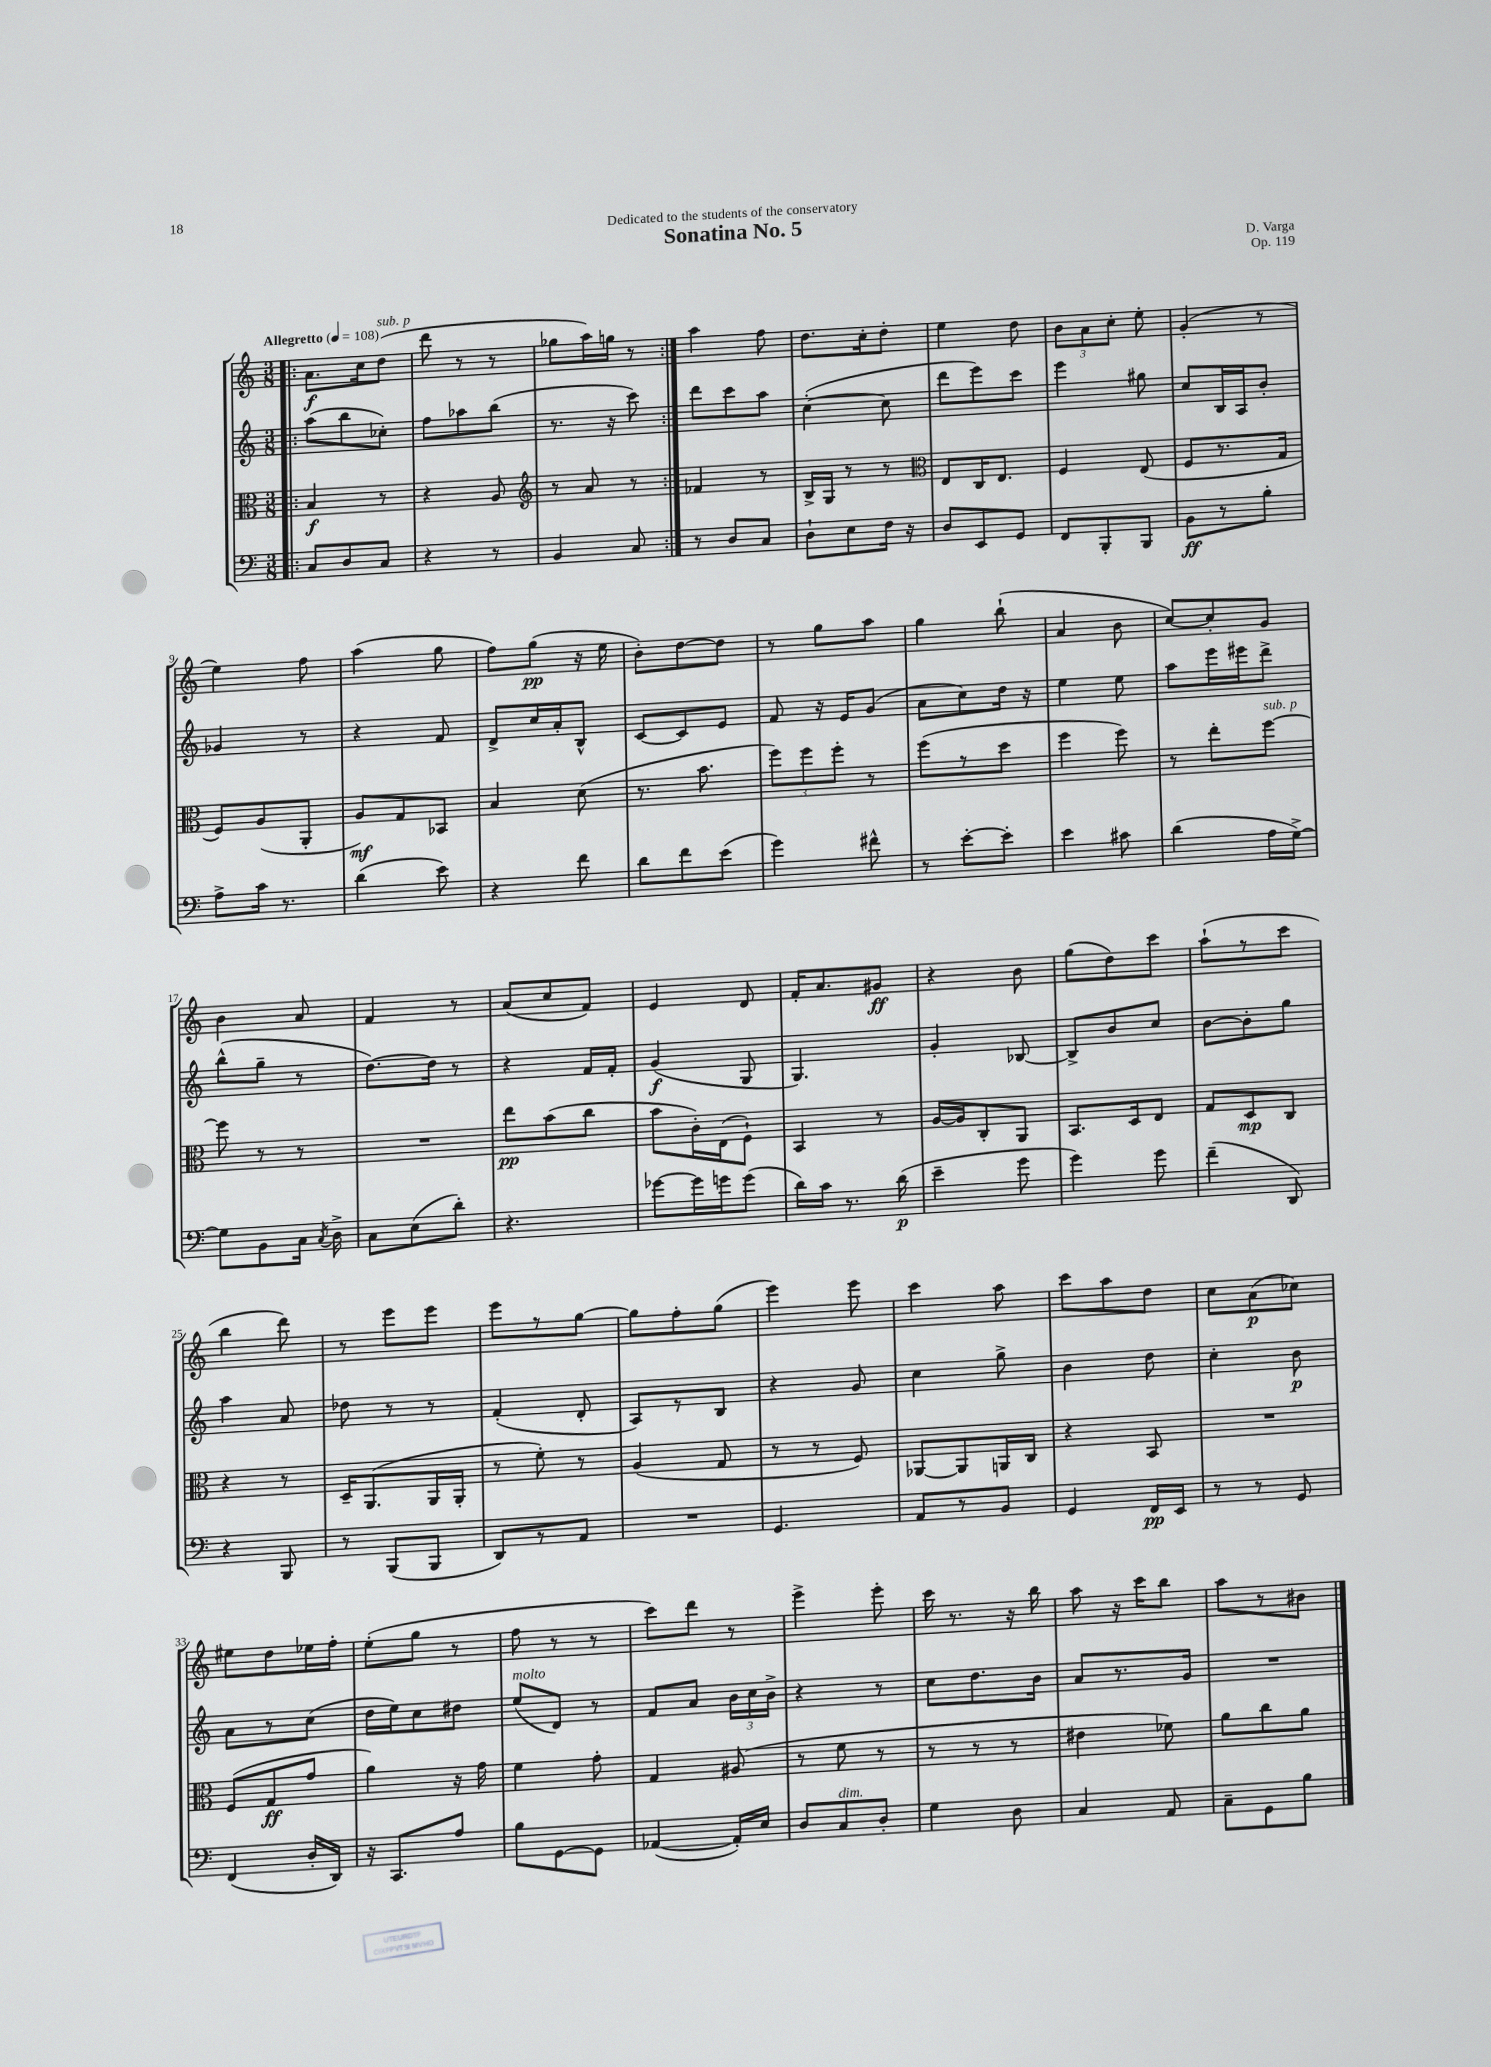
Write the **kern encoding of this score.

**kern	**dynam	**kern	**dynam	**kern	**dynam	**kern	**dynam
*part4	*part4	*part3	*part3	*part2	*part2	*part1	*part1
*staff4	*staff4	*staff3	*staff3	*staff2	*staff2	*staff1	*staff1
*clefF4	*	*clefC3	*	*clefG2	*	*clefG2	*
*k[]	*	*k[]	*	*k[]	*	*k[]	*
*M3/8	*	*M3/8	*	*M3/8	*	*M3/8	*
*MM108	*	*MM108	*	*MM108	*	*MM108	*
=1!|:	=1!|:	=1!|:	=1!|:	=1!|:	=1!|:	=1!|:	=1!|:
!	!	!	!	!	!	!LO:TX:a:B:t=Allegretto	!
8C/L	.	4B/	f	(8aa\L	.	8.a\L	f
8D/	.	.	.	8bb\	.	.	.
.	.	.	.	.	.	16cc\k	.
!	!	!	!	!	!	!LO:TX:a:i:t=sub. p	!
8C/J	.	8r	.	8cc-X'\J)	.	(8dd\J	.
=2	=2	=2	=2	=2	=2	=2	=2
4r	.	4r	.	8ff\L	.	8ddd\	.
.	.	.	.	8aa-X\	.	8r	.
8r	.	8A/	.	(8bb\J	.	8r	.
=3	=3	=3	=3	=3	=3	=3	=3
*	*	*clefG2	*	*	*	*	*
4BB/	.	8r	.	8.r	.	8gg-X\L	.
.	.	8a/	.	.	.	16aa\L)	.
.	.	.	.	16r	.	16ggn\JJ	.
8C/	.	8r	.	8ccc\)	.	8r	.
=4:|!	=4:|!	=4:|!	=4:|!	=4:|!	=4:|!	=4:|!	=4:|!
8r	.	4f-X/	.	8ddd\L	.	4aa\	.
8D/L	.	.	.	8ccc\	.	.	.
8C/J	.	8r	.	8aa\J	.	8ff\	.
=5	=5	=5	=5	=5	=5	=5	=5
8D`\L	.	16B^/LL	.	([4cc'\	.	8.dd\L	.
.	.	16G/JJ	.	.	.	.	.
8E\	.	8r	.	.	.	.	.
.	.	.	.	.	.	16cc'\k	.
16F\Jk	.	8r	.	8cc\]	.	8dd'\J	.
16r	.	.	.	.	.	.	.
=6	=6	=6	=6	=6	=6	=6	=6
*	*	*clefC3	*	*	*	*	*
8D/L	.	8E/L	.	8ddd\L	.	4ee\	.
8EE/	.	16C/K	.	8eee\)	.	.	.
.	.	8.E/J	.	.	.	.	.
8GG/J	.	.	.	8ccc\J	.	8dd\	.
=7	=7	=7	=7	=7	=7	=7	=7
8FF/L	.	4F/	.	4eee\	.	12b\L	.
.	.	.	.	.	.	12a\	.
8BBB'/	.	.	.	.	.	.	.
.	.	.	.	.	.	12cc'\J	.
8BBB/J	.	(8E/	.	8gg#X\	.	8ee'\	.
=8	=8	=8	=8	=8	=8	=8	=8
8BB\L	ff	8F/L	.	8cc/L	.	(4g'/	.
8r	.	8.r	.	16B/L	.	.	.
.	.	.	.	16A/J	.	.	.
8B'\J	.	.	.	8b'/J	.	8r	.
.	.	16G/Jk	.	.	.	.	.
!!LO:LB:g=z
=9	=9	=9	=9	=9	=9	=9	=9
8A^\L	.	8F/L)	.	4g-X/	.	4ee\)	.
16c\Jk	.	(8A/	.	.	.	.	.
8.r	.	.	.	.	.	.	.
.	.	8AA'/J	.	8r	.	8ff\	.
=10	=10	=10	=10	=10	=10	=10	=10
(4d\	.	8A/L)	mf	4r	.	(4aa\	.
.	.	8G/	.	.	.	.	.
8e\)	.	8BB-X/J	.	8f/	.	8gg\	.
=11	=11	=11	=11	=11	=11	=11	=11
4r	.	4B/	.	8d^/L	.	8ff\L)	.
.	.	.	.	16cc/L	.	(8gg\J	pp
.	.	.	.	16a'/J	.	.	.
8f\	.	(8d\	.	8B^^/J	.	16r	.
.	.	.	.	.	.	16ee\	.
=12	=12	=12	=12	=12	=12	=12	=12
8d\L	.	8.r	.	[8c/L	.	8b'\L)	.
8f\	.	.	.	8c/]	.	[8dd\	.
.	.	8.b\	.	.	.	.	.
(8e\J	.	.	.	8e/J	.	8dd\J]	.
=13	=13	=13	=13	=13	=13	=13	=13
4g\)	.	12ff\L)	.	8f/	.	8r	.
.	.	12ff\	.	.	.	.	.
.	.	.	.	16r	.	8gg\L	.
.	.	12ff'\J	.	.	.	.	.
.	.	.	.	16e/KL	.	.	.
8f#X^^\	.	8r	.	(8g/J	.	8aa\J	.
=14	=14	=14	=14	=14	=14	=14	=14
8r	.	(8ff\L	.	8a\L	.	4gg\	.
[8e'\L	.	8r	.	8cc\)	.	.	.
8e'\J]	.	8dd\J	.	16dd\Jk	.	(8bb`\	.
.	.	.	.	16r	.	.	.
=15	=15	=15	=15	=15	=15	=15	=15
4e\	.	4ff\	.	4ee\	.	4a/	.
8c#X\	.	8ff\)	.	8ee\	.	8b\	.
=16	=16	=16	=16	=16	=16	=16	=16
(4d\	.	8r	.	8aa\L	.	[8cc/L)	.
.	.	8ee'\L	.	16eee\L	.	8cc'/]	.
.	.	.	.	16eee#X\J	.	.	.
!	!	!LO:TX:a:i:t=sub. p	!	!	!	!	!
16A\LL	.	[8ff\J	.	8ddd^\J	.	8g/J	.
[16G^\JJ)	.	.	.	.	.	.	.
!!LO:LB:g=z
=17	=17	=17	=17	=17	=17	=17	=17
8G\L]	.	8ff\]	.	(8bb^^\L	.	4b\	.
8BB\	.	8r	.	8gg~\J	.	.	.
16C\Jk	.	8r	.	8r	.	8a/	.
8qC/	.	.	.	.	.	.	.
16D^\	.	.	.	.	.	.	.
=18	=18	=18	=18	=18	=18	=18	=18
8C\L	.	4.r	.	[8.dd\L)	.	4f/	.
(8E\	.	.	.	.	.	.	.
.	.	.	.	16dd\Jk]	.	.	.
8d'\J)	.	.	.	8r	.	8r	.
=19	=19	=19	=19	=19	=19	=19	=19
4.r	.	8ee\L	pp	4r	.	(8a/L	.
.	.	(8b\	.	.	.	8cc/	.
.	.	8cc\J	.	16f/LL	.	8f/J)	.
.	.	.	.	16f'/JJ	.	.	.
=20	=20	=20	=20	=20	=20	=20	=20
[8g-X\L	.	8b\L	.	(4g/	f	4e/	.
16g-\L]	.	16c'\L)	.	.	.	.	.
16gn\J	.	(16E\J	.	.	.	.	.
(8g\J	.	8F`\J)	.	8G/	.	8d/	.
=21	=21	=21	=21	=21	=21	=21	=21
16d\LL)	.	4BB/	.	4.G/)	.	16f'/KL	.
16c\JJ	.	.	.	.	.	8.a/	.
8.r	.	.	.	.	.	.	.
.	.	8r	.	.	.	8g#X/J	ff
(16d\	p	.	.	.	.	.	.
=22	=22	=22	=22	=22	=22	=22	=22
4e~\	.	[16A/LL	.	4g'/	.	4r	.
.	.	16A/J]	.	.	.	.	.
.	.	8C'/	.	.	.	.	.
8g\	.	8AA/J	.	[8B-X/	.	8b\	.
=23	=23	=23	=23	=23	=23	=23	=23
4g\)	.	8.BB/L	.	8B-^/L]	.	(8gg\L	.
.	.	.	.	8b/	.	8dd\)	.
.	.	16D/k	.	.	.	.	.
8g\	.	8E/J	.	8cc/J	.	8ccc\J	.
=24	=24	=24	=24	=24	=24	=24	=24
(4f~\	.	8G/L	.	[8b\L	.	(8aa`\L	.
.	.	8D/	mp	8b'\]	.	8r	.
8DD/)	.	8C/J	.	8gg\J	.	8ccc\J	.
!!LO:LB:g=z
=25	=25	=25	=25	=25	=25	=25	=25
4r	.	4r	.	4aa\	.	4bb\	.
8BBB/	.	8r	.	8a/	.	8ddd\)	.
=26	=26	=26	=26	=26	=26	=26	=26
8r	.	16D~/KL	.	8dd-X\	.	8r	.
.	.	(8.AA/	.	.	.	.	.
(8BBB/L	.	.	.	8r	.	8eee\L	.
8BBB/J	.	16AA/L	.	8r	.	8eee\J	.
.	.	16AA'/JJ	.	.	.	.	.
=27	=27	=27	=27	=27	=27	=27	=27
8DD/L)	.	8r	.	(4f'/	.	8eee\L	.
8r	.	8f'\)	.	.	.	8r	.
8AA/J	.	8r	.	8d'/	.	[8gg\J	.
=28	=28	=28	=28	=28	=28	=28	=28
4.r	.	(4A/	.	8A/L)	.	8gg\L]	.
.	.	.	.	8r	.	8ff'\	.
.	.	8G/	.	8B/J	.	(8gg\J	.
=29	=29	=29	=29	=29	=29	=29	=29
4.GG/	.	8r	.	4r	.	4eee\)	.
.	.	8r	.	.	.	.	.
.	.	8F/)	.	8g/	.	8eee\	.
=30	=30	=30	=30	=30	=30	=30	=30
8AA/L	.	[8AA-X/L	.	4cc\	.	4ccc\	.
8r	.	8AA-/]	.	.	.	.	.
8BB/J	.	16AAn/L	.	8gg^\	.	8aa\	.
.	.	16C/JJ	.	.	.	.	.
=31	=31	=31	=31	=31	=31	=31	=31
4GG/	.	4r	.	4b\	.	8ccc\L	.
.	.	.	.	.	.	8aa\	.
16FF/LL	pp	8BB/	.	8dd\	.	8dd\J	.
16EE/JJ	.	.	.	.	.	.	.
=32	=32	=32	=32	=32	=32	=32	=32
8r	.	4.r	.	4cc'\	.	8cc\L	.
8r	.	.	.	.	.	(8a\	p
8GG/	.	.	.	8b\	p	8cc-X\J)	.
!!LO:LB:g=z
=33	=33	=33	=33	=33	=33	=33	=33
(4FF/	.	(8F/L	.	8a\L	.	8ee#X\L	.
.	.	8G/	ff	8r	.	8dd\	.
16D'/LL	.	8g/J	.	(8cc\J	.	16ee-X\L	.
16DD/JJ)	.	.	.	.	.	16ff'\JJ	.
=34	=34	=34	=34	=34	=34	=34	=34
16r	.	4a\)	.	16dd\LL	.	(8ee'\L	.
8.CC/L	.	.	.	16ee\J)	.	.	.
.	.	.	.	8cc\	.	8gg\J	.
8A/J	.	16r	.	8dd#X\J	.	8r	.
.	.	16g\	.	.	.	.	.
=35	=35	=35	=35	=35	=35	=35	=35
!	!	!	!	!LO:TX:a:i:t=molto	!	!	!
8B\L	.	4f\	.	(8ee/L	.	8ff\	.
[8GG\	.	.	.	8d/J)	.	8r	.
8GG\J]	.	8g'\	.	8r	.	8r	.
=36	=36	=36	=36	=36	=36	=36	=36
([4AA-X/	.	4G/	.	8f/L	.	8ccc\L)	.
.	.	.	.	8a/J	.	8ddd\J	.
16AA-'/LL])	.	(8A#X/	.	24b\LL	.	8r	.
.	.	.	.	24cc\	.	.	.
16E/JJ	.	.	.	.	.	.	.
.	.	.	.	24b^\JJ	.	.	.
=37	=37	=37	=37	=37	=37	=37	=37
8D/L	.	8r	.	4r	.	4eee^\	.
!LO:TX:a:i:t=dim.	!	!	!	!	!	!	!
8C/	.	8f\	.	.	.	.	.
8D'/J	.	8r	.	8r	.	8eee'\	.
=38	=38	=38	=38	=38	=38	=38	=38
4G\	.	8r	.	8cc\L	.	16ccc\	.
.	.	.	.	.	.	8.r	.
.	.	8r	.	8.dd\	.	.	.
8D\	.	8r	.	.	.	16r	.
.	.	.	.	16b\Jk	.	16bb\	.
=39	=39	=39	=39	=39	=39	=39	=39
4C/	.	4e#X\	.	8a/L	.	8aa\	.
.	.	.	.	8.r	.	16r	.
.	.	.	.	.	.	16ccc\KL	.
8AA/	.	8f-X\)	.	.	.	8bb\J	.
.	.	.	.	16g/Jk	.	.	.
=40	=40	=40	=40	=40	=40	=40	=40
8C~\L	.	8a\L	.	4.r	.	8aa\L	.
8GG\	.	8cc\	.	.	.	8r	.
8B\J	.	8a\J	.	.	.	8b#X\J	.
==	==	==	==	==	==	==	==
*-	*-	*-	*-	*-	*-	*-	*-
